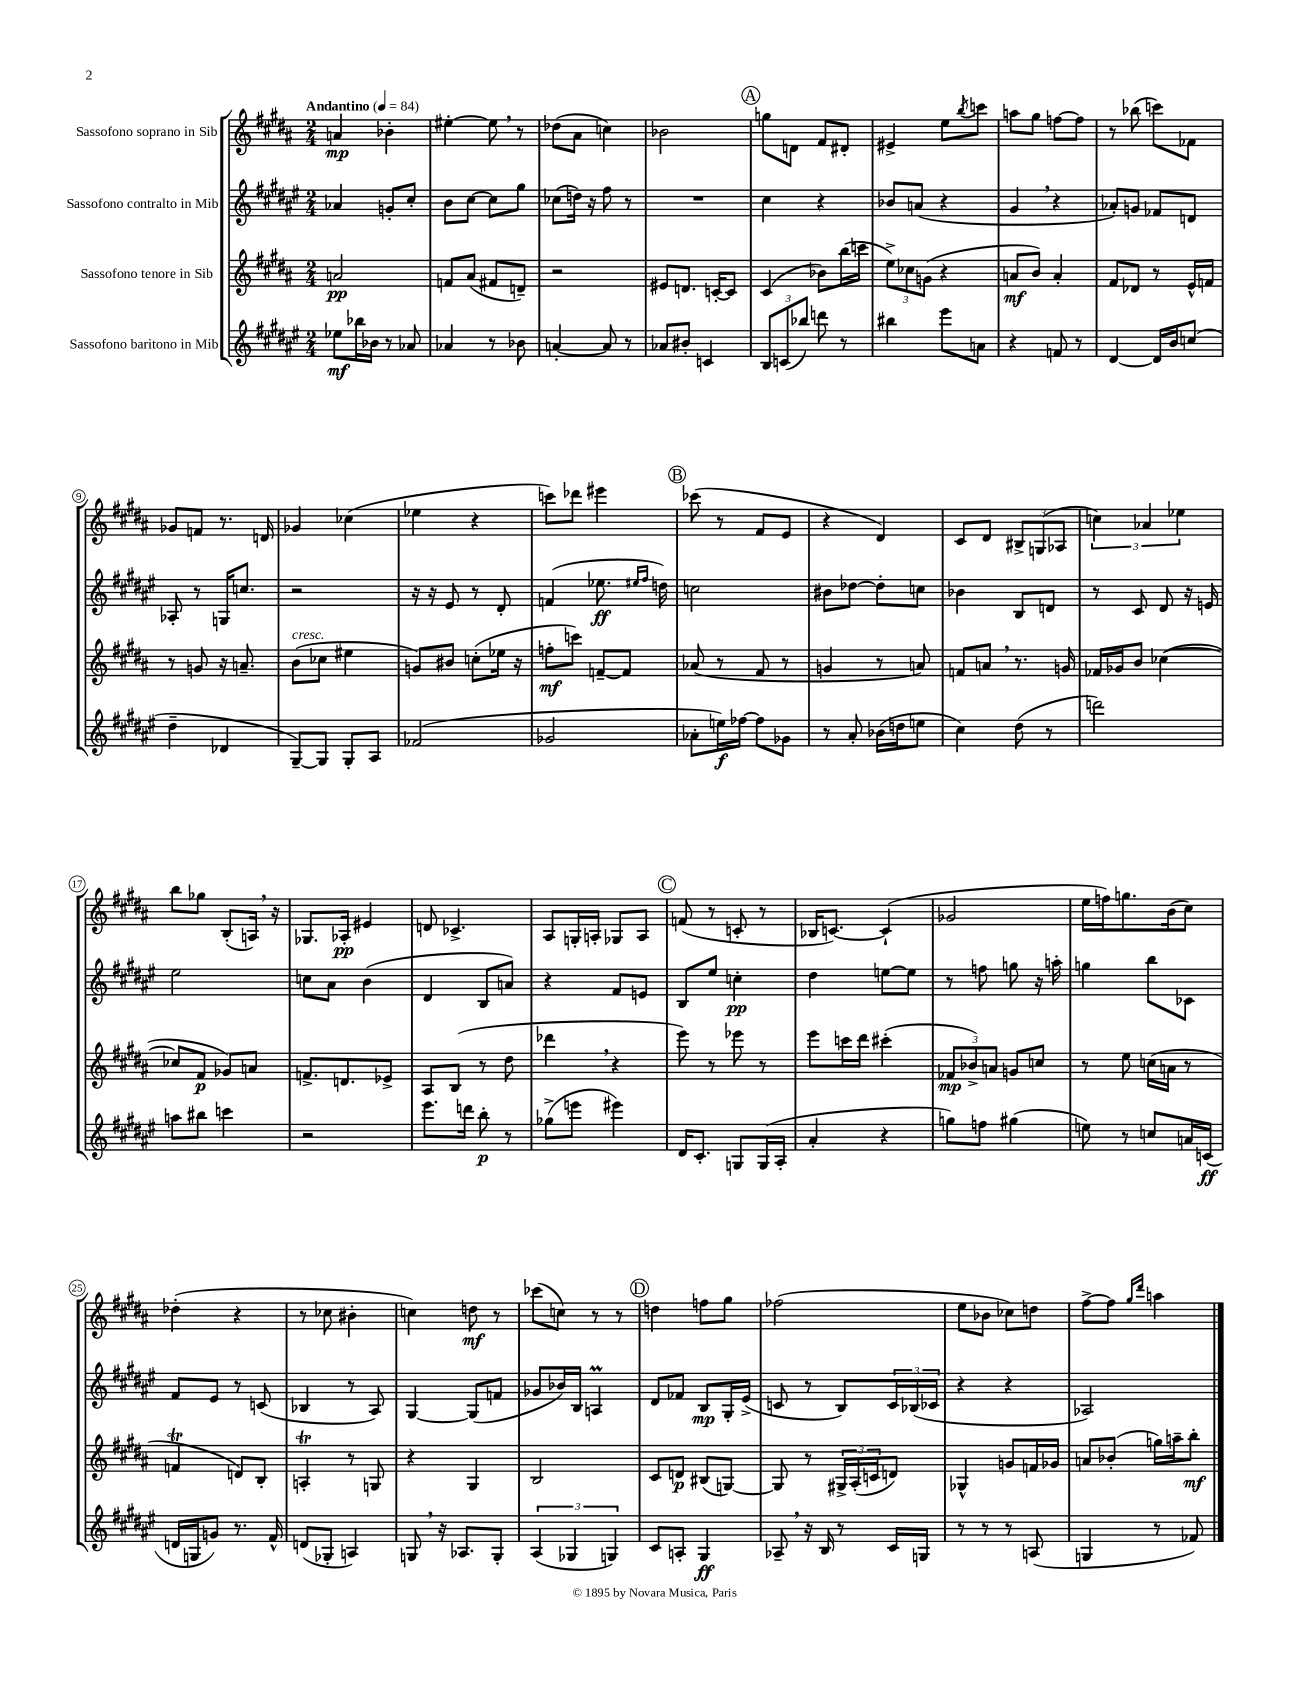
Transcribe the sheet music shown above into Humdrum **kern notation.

**kern	**kern	**kern	**kern
*staff4	*staff3	*staff2	*staff1
*clefG2	*clefG2	*clefG2	*clefG2
*k[f#c#g#d#a#e#]	*k[f#c#g#d#a#]	*k[f#c#g#d#a#e#]	*k[f#c#g#d#a#]
*M2/4	*M2/4	*M2/4	*M2/4
*MM84	*MM84	*MM84	*MM84
8ee-	2a	4a-	4a
16bb-	.	.	.
16b-	.	.	.
8r	.	8g'	4b-'
8a-	.	8cc#'	.
=	=	=	=
4a-	8f	8b	[4ee#'
.	(8a#	[8cc#	.
8r	8f#	8cc#]	8ee#]
8b-	8d~)	8gg#	8r
=	=	=	=
[4a'	2r	(8cc-	(8dd-
.	.	16dd)	8a#
.	.	16r	.
8a]	.	8ff#	4cc)
8r	.	8r	.
=	=	=	=
8a-	8e#	2r	2b-
8b#'	8.d	.	.
4c	.	.	.
.	[16c'	.	.
.	8c]	.	.
=	=	=	=
12B	(4c#	4cc#	8gg
(12c	.	.	.
.	.	.	8d
12bb-)	.	.	.
8ddd	8b-)	4r	8f#
8r	(16bb	.	8d#'
.	16ccc	.	.
=	=	=	=
4bb#	12ee^)	8b-	4e#^
.	12cc-	.	.
.	.	(8a	.
.	(12g	.	.
8eee#	4r	4r	8ee
.	.	.	8qbb
8a	.	.	8ccc
=	=	=	=
4r	8a	4g#	8aa
.	8b)	.	8gg#
8f	4a'	4r	[8ff
8r	.	.	8ff]
=	=	=	=
[4d#	8f#	8a-')	8r
.	8d-	8g	(8bb-
16d#]	8r	8f-	8ccc)
16b	.	.	.
(8cc	16e^^	8d	8f-
.	16f	.	.
=	=	=	=
4dd#~	8r	8A-'	8g-
.	8g	8r	8f
4d-	16r	16G	8.r
.	8.a~	8.cc	.
.	.	.	16d
=	=	=	=
[8G#~)	(8b	2r	4g-
8G#]	8cc-	.	.
8G#'	4ee#	.	(4cc-
8A#	.	.	.
=	=	=	=
(2f-	8g)	16r	4ee-
.	.	16r	.
.	8b#	8e#	.
.	(8cc'	8r	4r
.	16ee-	8d#'	.
.	16r	.	.
=	=	=	=
2g-	8ff'	(4f	8ccc)
.	8ccc)	.	8ddd-
.	[8f~	8.ee-	4eee#
.	8f]	.	.
.	.	16qqee#	.
.	.	16qqff#	.
.	.	16dd)	.
=	=	=	=
8a-'	(8a-	2cc	(8ccc-
16ee)	8r	.	8r
[16ff-	.	.	.
8ff-]	8f#	.	8f#
8g-	8r	.	8e
=	=	=	=
8r	4g	8b#	4r
8a#'	.	[8dd-	.
(16b-	8r	8dd-']	4d#)
16dd	.	.	.
8ee	8a)	8cc	.
=	=	=	=
4cc#)	8f	4b-	8c#
.	8a	.	8d#
(8dd#	8.r	8B	12B#^
.	.	.	(12G
8r	.	8d	.
.	.	.	12A-
.	16g	.	.
=	=	=	=
2ddd)	16f-	8r	6cc)
.	16g-	.	.
.	8b	8c#	.
.	.	.	6a-
.	([4cc-	8d#	.
.	.	.	6ee-
.	.	16r	.
.	.	16e	.
=	=	=	=
8aa	8cc-]	2ee#	8bb
8bb#	8f#	.	8gg-
4ccc	8g-)	.	(8B'
.	8a	.	16A)
.	.	.	16r
=	=	=	=
2r	8.f^	8cc	8.G-
.	.	8a#	.
.	8.d	.	16A-'
.	.	(4b	4e#
.	8e-^	.	.
=	=	=	=
8.eee#	8A#	4d#	8d
.	(8B	.	4.c-^
16ddd	.	.	.
8bb'	8r	8B	.
8r	8dd#	8a)	.
=	=	=	=
(8gg-^	4ddd-	4r	8A#
8eee	.	.	16G'
.	.	.	16A'
4eee#)	4r	8f#	8G-
.	.	8e	8A
=	=	=	=
16d#	8eee)	8B	(8f
8.c#'	.	.	.
.	8r	8ee#	8r
8G	8eee-	4cc'	8c'
(16G	8r	.	8r
16A#'	.	.	.
=	=	=	=
4a#'	8eee	4dd#	16B-
.	.	.	[8.c)
.	16ccc	.	.
.	16ddd#	.	.
4r	(4ccc#'	[8ee	(4c`]
.	.	8ee]	.
=	=	=	=
8gg)	12f-	8r	2g-
.	12b-^)	.	.
8ff	.	8ff	.
.	12a	.	.
(4gg#	8g	8gg	.
.	8cc	16r	.
.	.	16aa'	.
=	=	=	=
8ee)	8r	4gg	16ee
.	.	.	16ff)
8r	8ee	.	8.gg
8cc	(16cc	8bb	.
.	16a	.	(16b
16a	8r	8c-	8cc#)
(16c	.	.	.
=	=	=	=
16d	4f	8f#	(4dd-'
16G	.	.	.
8g)	.	8e#	.
8.r	8d)	8r	4r
.	8B'	(8c	.
16f#^^	.	.	.
=	=	=	=
(8d	4A'	4B-	8r
8G-'	.	.	8cc-
4A)	8r	8r	4b#'
.	8G	8A#)	.
=	=	=	=
8G	4r	[4G#	4cc)
16r	.	.	.
8.A-	.	.	.
.	4G#	(8G#]	8dd
8G'	.	8f	8r
=	=	=	=
(6A#	2B	8g-	(8ccc-
.	.	16b-)	8cc)
6G-	.	.	.
.	.	16B	.
.	.	4A	8r
6G)	.	.	.
.	.	.	8r
=	=	=	=
8c#	8c#	8d#	4dd
8A'	8d	8f-	.
4G#	(8B#	8B	8ff
.	[8G)	16G#'	8gg#
.	.	(16e#^	.
=	=	=	=
8A-~	8G]	8c	(2ff-
16r	8r	8r	.
16B	.	.	.
8r	24G#^	8B)	.
.	(24A#'	.	.
.	24c	.	.
16c#	8d)	24c	.
.	.	(24B-	.
16G	.	.	.
.	.	24c-	.
=	=	=	=
8r	4G-^^	4r	8ee
8r	.	.	8b-
8r	8g	4r	8cc-)
(8A	16f	.	8dd
.	16g-	.	.
=	=	=	=
4G	8a	2A-)	[8ff#^
.	(8b-'	.	8ff#]
.	.	.	16qqgg#
.	.	.	16qqddd#
8r	16gg)	.	4aa
.	16aa~	.	.
8f-)	8bb'	.	.
==	==	==	==
*-	*-	*-	*-
